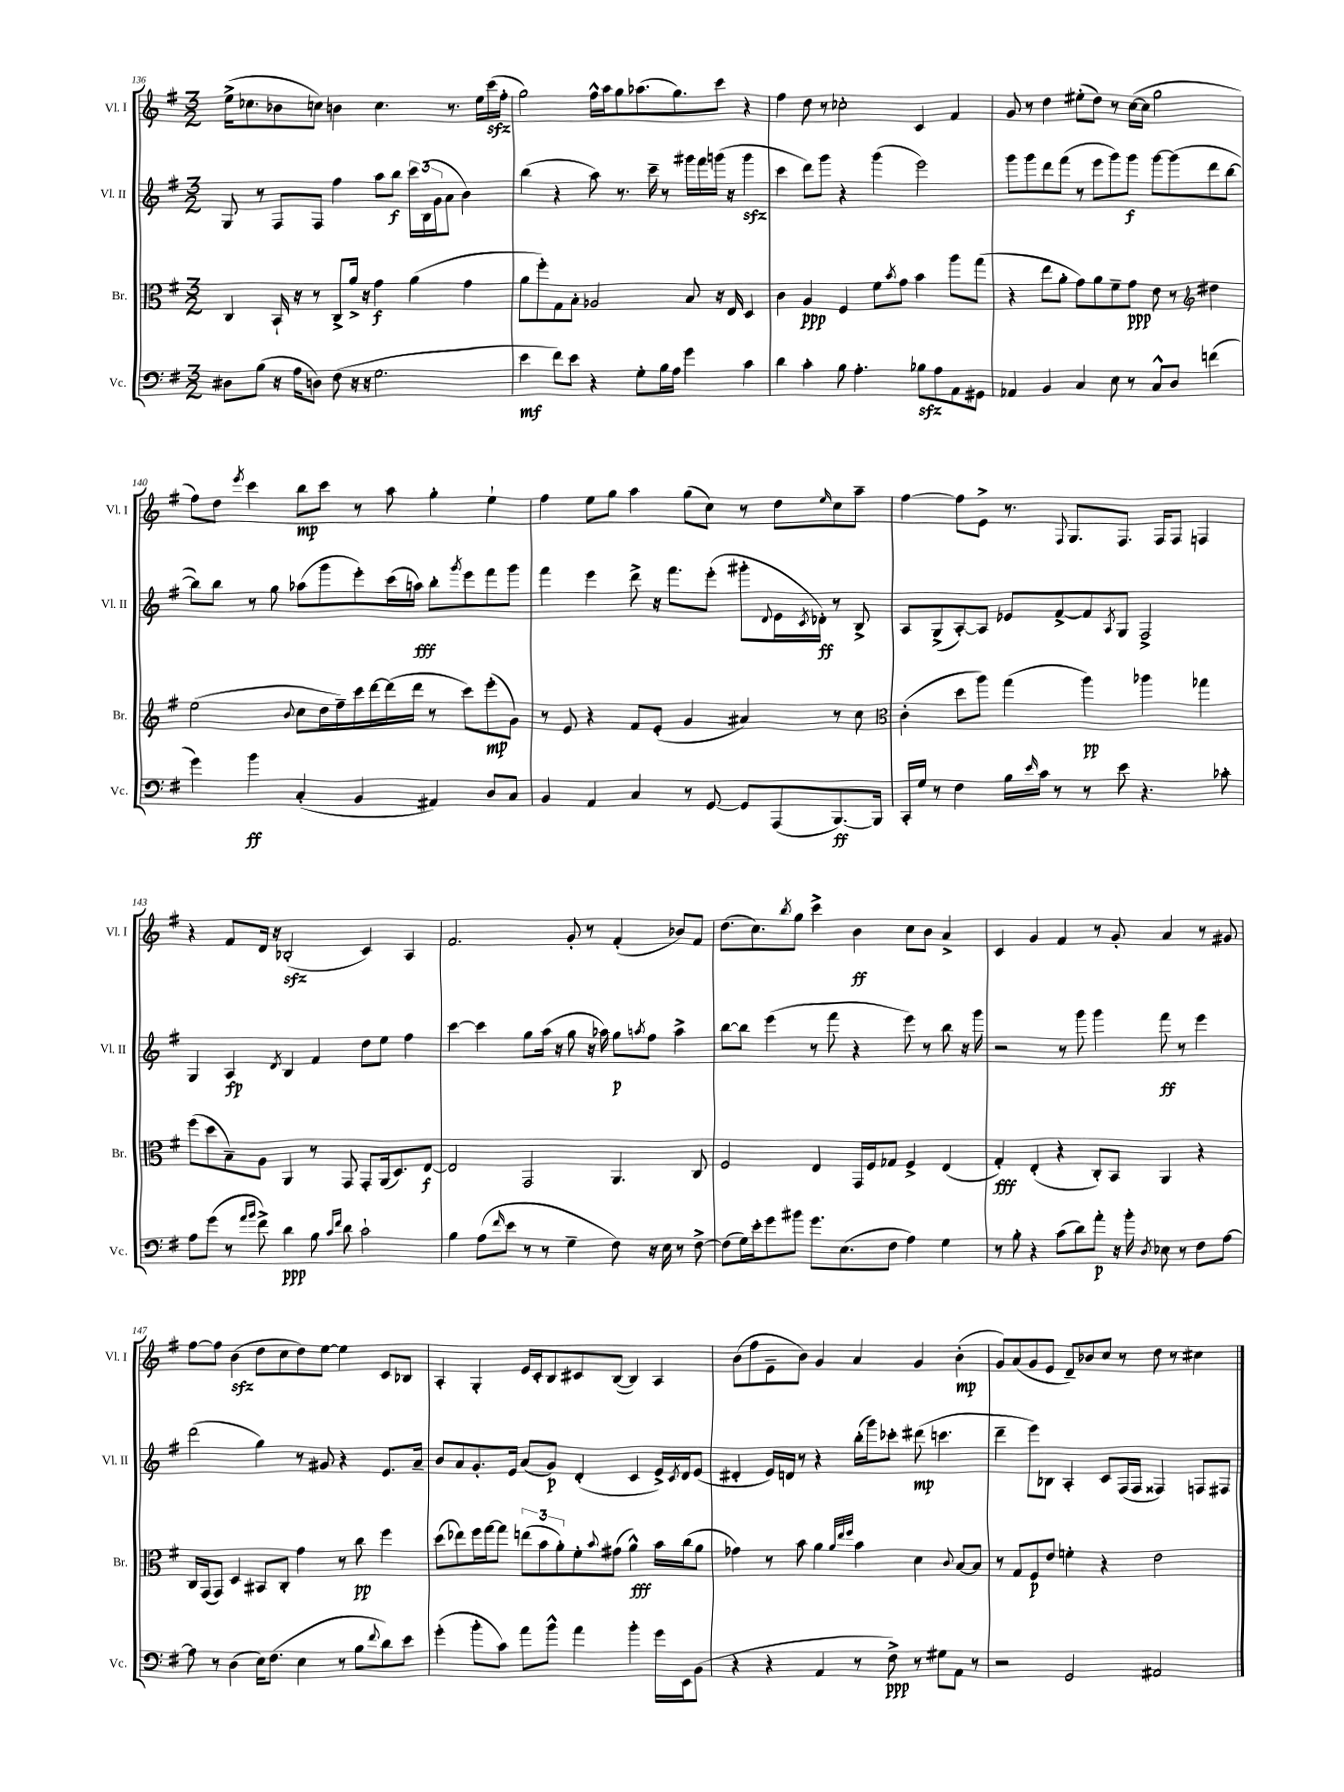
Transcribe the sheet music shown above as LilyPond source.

<<
\new StaffGroup <<
\new Staff = "s0" \with { instrumentName = "Vl. I" shortInstrumentName = "Vl. I" } {
    \clef treble \key g \major \numericTimeSignature \time 3/2
    e''16->( ces''8. bes'8 c''8) b'4 c''4. r8. e''16 c'''16\sfz( fis''16-. |
    g''2) fis''16-^ a''16 g''8 aes''8.( g''8.) c'''8 r4 |
    fis''4 d''8 r8 ces''2-. c'4 fis'4 |
    g'8 r8 d''4 eis''8-.( d''8) r8 c''16~( c''16 g''2 |
    fis''8) d''8 \acciaccatura { e'''8 } c'''4 b''8\mp c'''8 r8 a''8 g''4-. e''4-! |
    fis''4 e''8 g''8 a''4 g''8( c''8) r8 d''8 \grace { e''16 } c''8 a''8-- |
    fis''4~ fis''8 e'8-> r8. \appoggiatura { fis8 } g8. fis8. fis16 fis8 f4 |
    r4 fis'8 d'16 r16 bes2-.\sfz( c'4) a4 |
    fis'2. g'8-. r8 fis'4-.( bes'8) fis'8 |
    d''8.( c''8.) \acciaccatura { b''8 } g''8 c'''4-> b'4\ff c''8 b'8 a'4-> |
    c'4 g'4 fis'4 r8 g'8-. a'4 r8 gis'8 |
    fis''8~ fis''8 b'4\sfz( d''8 c''8 d''8) e''8~ e''4 c'8 bes8 |
    a4-. g4-. e'16 c'16-. b8 cis'8 b8~( b4) a4 |
    b'8( fis''8 e'8-- b'8) g'4 a'4 g'4 b'4-.\mp( |
    g'8) a'8( g'8 e'8 d'8--) bes'8 c''8 r8 d''8 r8 cis''4 \bar "|." |
}
\new Staff = "s1" \with { instrumentName = "Vl. II" shortInstrumentName = "Vl. II" } {
    \clef treble \key g \major \numericTimeSignature \time 3/2
    g8 r8 fis8 fis8 fis''4 a''8 b''8\f \tuplet 3/2 { c'''16 b16( g'16 } a'8 b'4) |
    b''4( r4 a''8) r8. c'''16-- r8 gis'''16 fis'''16 g'''16( r16 g'''4\sfz |
    c'''4 d'''8) g'''8 r4 g'''4( e'''2) |
    g'''8 g'''8 d'''8 fis'''8( r8 e'''8 g'''8) g'''8\f g'''8~ g'''8( d'''8 b''8~ |
    b''8) b''8 r8 g''8 aes''8( g'''8 e'''8-.) c'''16( a''16\fff) b''8-. \acciaccatura { g'''8 } e'''8 fis'''8 g'''8 |
    fis'''4 e'''4 d'''8-> r16 fis'''8. e'''8-.( gis'''8-. \appoggiatura { d'8 } e'16 \acciaccatura { c'8 } des'16-.\ff) r8 b8-> |
    a8 g8->( a8~-.) a8 ees'8 fis'8~-> fis'8 \acciaccatura { a8 } g8 fis2-> |
    g4 a4\fp \acciaccatura { d'8 } b4 fis'4 d''8 e''8 fis''4 |
    c'''4~ c'''4 g''8 a''16( r16 g''8 r16 aes''16) g''8\p \acciaccatura { a''8 } fis''8 a''4-> |
    b''8~ b''8 e'''4( r8 fis'''8 r4 e'''8) r8 b''8 r16 g'''16 |
    r2 r8 g'''8 g'''4 fis'''8\ff r8 e'''4 |
    d'''2( g''4) r8 gis'8 r4 e'8. a'16-- |
    b'8 a'8 g'8.-. e'16 a'8( g'8\p) d'4-.( c'4 e'16->) \acciaccatura { c'8 } d'16 e'8( |
    dis'4-. e'16) d'16 r8 r4 b''16-.( g'''16) ces'''8-. dis'''8\mp( c'''4. |
    d'''4-- e'''8) bes8 a4-. c'8 fis16( fis16 fisis4) f8 fis8 \bar "|." |
}
\new Staff = "s2" \with { instrumentName = "Br." shortInstrumentName = "Br." } {
    \clef alto \key g \major \numericTimeSignature \time 3/2
    c4 b,16-! r16 r8 c8-> a'16-> r16 g'4\f a'4( g'4 |
    a'8 fis''8-.) g8 b8-. aes2 b8 r16 e16 d4 |
    c'4 a4\ppp fis4 fis'8 \acciaccatura { b'8 } g'8 b'4 a''8 g''8( |
    r4 e''8 a'8-. g'8) a'8 fis'8-- g'8\ppp e'8 r8 \clef treble dis''4 |
    e''2( \appoggiatura { b'8 } c''8 d''16 fis''16--) c'''16 d'''16~ d'''16( d'''16 r8 c'''8) e'''8-.\mp( g'8) |
    r8 e'8 r4 fis'8 e'8-.( g'4 ais'4) r8 c''8 |
    \clef alto c'4-.( d''8 a''8) g''4( a''4\pp) aes''4 ges''4 |
    fis''8( d''8 b8--) a8 a,4 r8 g,8 g,8-. a,16( d8.) e8~\f |
    e2 g,2 a,4. c8 |
    fis2 e4 g,16 fis16 ges8 fis4-> e4( |
    g4-.\fff) e4-.( r4 c8-.) b,8 a,4 r4 |
    c16 g,16( g,8) d4 bis,8 c8-. g'4 r8 c''8\pp fis''4 |
    d''8( ees''8) fis''16 g''16~ g''8 \tuplet 3/2 { e''8( b'8 a'8-.) } fis'8-. \appoggiatura { b'8 } gis'8( a'4-^\fff) b'16 c''16( a'8 |
    ges'4) r8 b'8 a'4 \grace { a'32 e''32 fis''32 } b'4 d'4 \appoggiatura { c'8 } b8~ b8 |
    r8 g8 fis8\p e'8 f'4-. r4 e'2 \bar "|." |
}
\new Staff = "s3" \with { instrumentName = "Vc." shortInstrumentName = "Vc." } {
    \clef bass \key g \major \numericTimeSignature \time 3/2
    dis8 b8( r16 a16 d8) fis8( r16 r16 g2. |
    e'4\mf fis'8) e'8 r4 g8-. b16 a16 g'4 c'4 |
    d'4 c'4-. b8 a4.-. bes8\sfz a8 a,8 gis,8 |
    aes,4 b,4 c4 e8 r8 c8-^ d8 f'4( |
    g'4) b'4\ff c4-.( b,4 ais,4) d8 c8 |
    b,4 a,4 c4 r8 g,8~ g,8 a,,8( b,,8.~\ff) b,,16 |
    c,16-. g16 r8 fis4 b16 \grace { e'16 } c'16 r8 r8 e'8 r4. ces'8-. |
    a8 g'8( r8 \grace { a'16 b'16 } fis'8->) d'4\ppp b8 \grace { c'16 fis'16 } d'8 c'2-! |
    b4 a8( \grace { fis'16 } e'8 r8 r8 g4-- fis8) r16 e16 r8 fis8~-> |
    fis8( g16) e'16-. g'8 bis'8 g'8. e8.( fis8 a4) g4 |
    r8 b8-. r4 c'8( d'8) a'8-.\p r16 b'16-. \acciaccatura { d8 } ees8 r8 fis8 a8~ |
    a8 r8 d4( e16) fis8.( e4 r8 b8 \appoggiatura { fis'8 } d'8) e'8 |
    g'4-.( b'8-. c'8) a'8 b'8-^ a'4 b'4-. g'16 e,16 b,8( |
    r4 r4 a,4 r8 fis8->\ppp) r8 gis8 a,8 r8 |
    r2 g,2 ais,2 \bar "|." |
}
>>
>>
\layout { \context { \Score currentBarNumber = #136 } }
